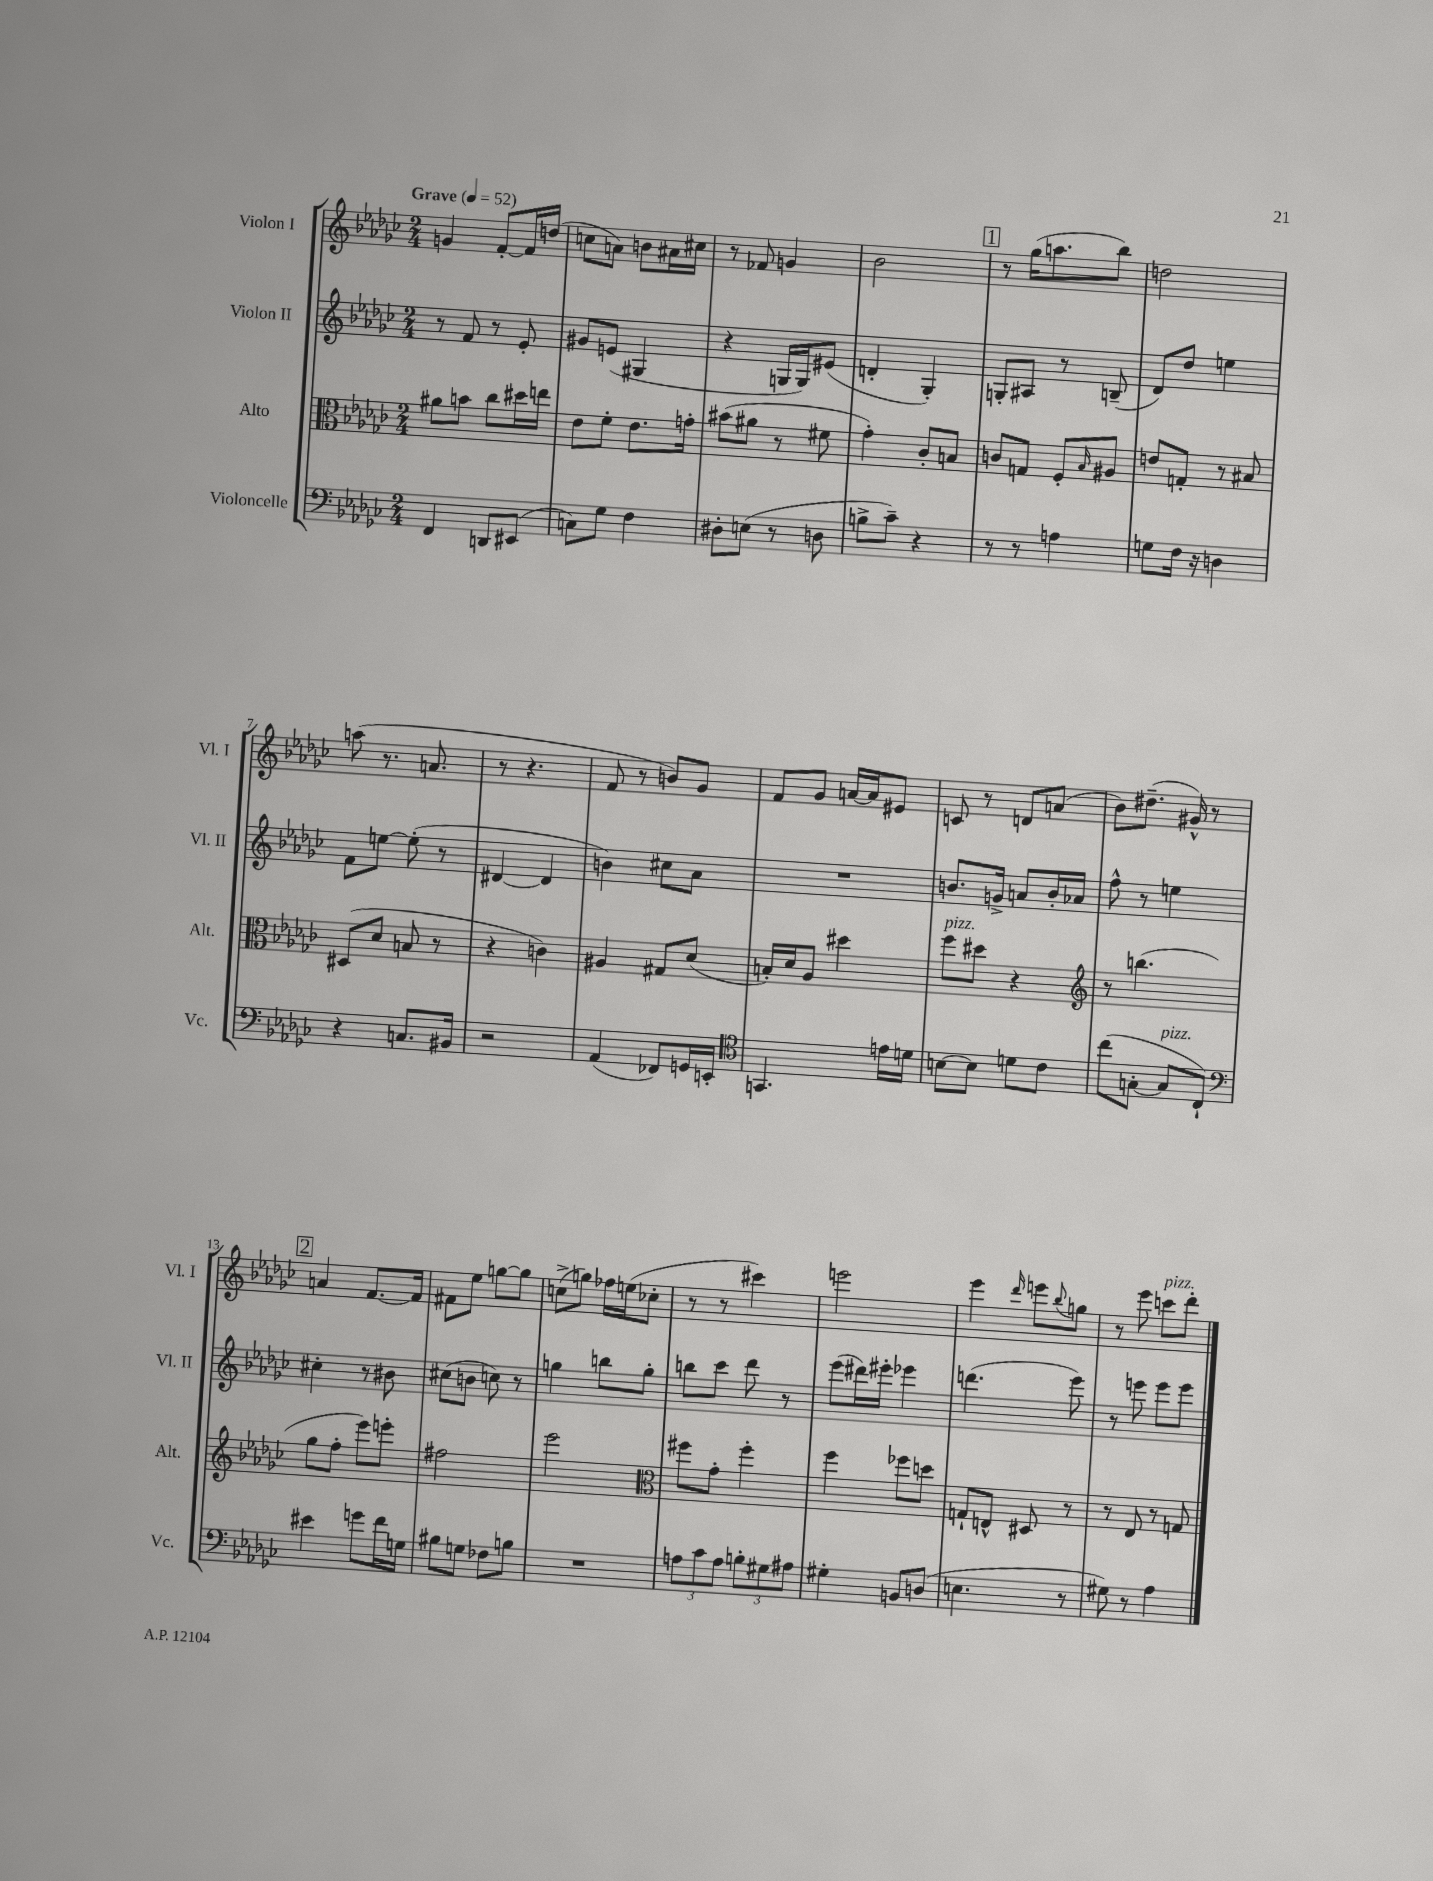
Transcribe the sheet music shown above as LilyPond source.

<<
\new StaffGroup <<
\new Staff = "s0" \with { instrumentName = "Violon I" shortInstrumentName = "Vl. I" } {
    \clef treble \key ges \major \numericTimeSignature \time 2/4 \tempo "Grave" 4 = 52
    g'4 f'8~-. f'16 d''16( |
    c''8 a'8) b'8 ais'16 cis''16 |
    r8 fes'8 g'4 |
    bes'2 |
    \mark \markup { \box "1" } r8 ges''16( a''8. bes''8) |
    d''2 |
    a''8( r8. a'8. |
    r8 r4. |
    f'8 r8 b'8) ges'8 |
    f'8 ges'8 a'16~ a'16 eis'8 |
    c'8 r8 d'8 a'8( |
    bes'8) dis''8.--( gis'16-^) r8 |
    \mark \markup { \box "2" } a'4 f'8.~ f'16 |
    fis'8 ees''8 g''8~ g''8 |
    c''8->( g''8) fes''16 e''16( ces''8-. |
    r8 r8 cis'''4) |
    e'''2 |
    ees'''4 \grace { des'''16 } e'''8 \appoggiatura { bes''8 } g''8 |
    r8 ees'''8 c'''8^\markup { \italic "pizz." } des'''8-. \bar "|." |
}
\new Staff = "s1" \with { instrumentName = "Violon II" shortInstrumentName = "Vl. II" } {
    \clef treble \key ges \major \numericTimeSignature \time 2/4
    r8 f'8 r8 ees'8-. |
    gis'8 e'8( gis4 |
    r4 g16 g16) eis'8( |
    d'4-. ges4-.) |
    \mark \markup { \box "1" } g8-. ais8 r8 b8--( |
    des'8) des''8 e''4 |
    f'8 e''8~ e''8-.( r8 |
    dis'4~ dis'4 |
    b'4) cis''8 aes'8 |
    R2 |
    b'8. g'16-> a'8 b'16-. aes'16 |
    f''8-^ r8 e''4 |
    \mark \markup { \box "2" } cis''4-. r8 bis'8 |
    cis''8( b'8 c''8) r8 |
    g''4 b''8 g''8-. |
    b''8 ces'''8 des'''8 r8 |
    ees'''8( dis'''16) eis'''16-. ees'''4 |
    d'''4.( ees'''8) |
    r8 e'''8 e'''8 e'''8 \bar "|." |
}
\new Staff = "s2" \with { instrumentName = "Alto" shortInstrumentName = "Alt." } {
    \clef alto \key ges \major \numericTimeSignature \time 2/4
    ais'8 b'8 ces''8 dis''16 e''16 |
    ees'8 f'8-. ees'8. g'16-. |
    bis'8( ais'8 r8 fis'8 |
    ges'4-.) ces'8-. b8 |
    \mark \markup { \box "1" } c'8 g8 f8-. \grace { bes16 } ais8 |
    e'8 g8-. r8 bis8 |
    dis8( des'8 b8 r8 |
    r4 c'4) |
    ais4 gis8 des'8( |
    b16-.) des'16 aes8 dis''4 |
    f''8^\markup { \italic "pizz." } dis''8 r4 |
    \clef treble r8 b''4.( |
    \mark \markup { \box "2" } ges''8 f''8-. ees'''8) e'''8-. |
    fis''2 |
    ees'''2 |
    \clef alto fis''8 ges'8-. fis''4-. |
    f''4 fes''8 d''8 |
    g8-! e8-^ dis8 r8 |
    r8 ees8 r8 g8 \bar "|." |
}
\new Staff = "s3" \with { instrumentName = "Violoncelle" shortInstrumentName = "Vc." } {
    \clef bass \key ges \major \numericTimeSignature \time 2/4
    f,4 d,8 eis,8( |
    c8) ges8 f4 |
    dis8-. e8( r8 d8 |
    b8-> ces'8--) r4 |
    \mark \markup { \box "1" } r8 r8 a4 |
    g8 f16 r16 d4 |
    r4 c8. bis,16 |
    r2 |
    aes,4( fes,8) g,16 e,16-. |
    \clef tenor g,4. e'16 d'16 |
    b8~ b8 d'8 ces'8 |
    ces''8( g8~-. g8^\markup { \italic "pizz." } ces8-!) |
    \mark \markup { \box "2" } \clef bass eis'4 g'8 f'16 g16 |
    bis8 g8 fes8 b8 |
    R2 |
    \tuplet 3/2 { a8 ces'8 a8 } \tuplet 3/2 { b8-. gis8 ais8 } |
    gis4-. b,8 d8( |
    e4. r8 |
    gis8) r8 aes4 \bar "|." |
}
>>
>>
